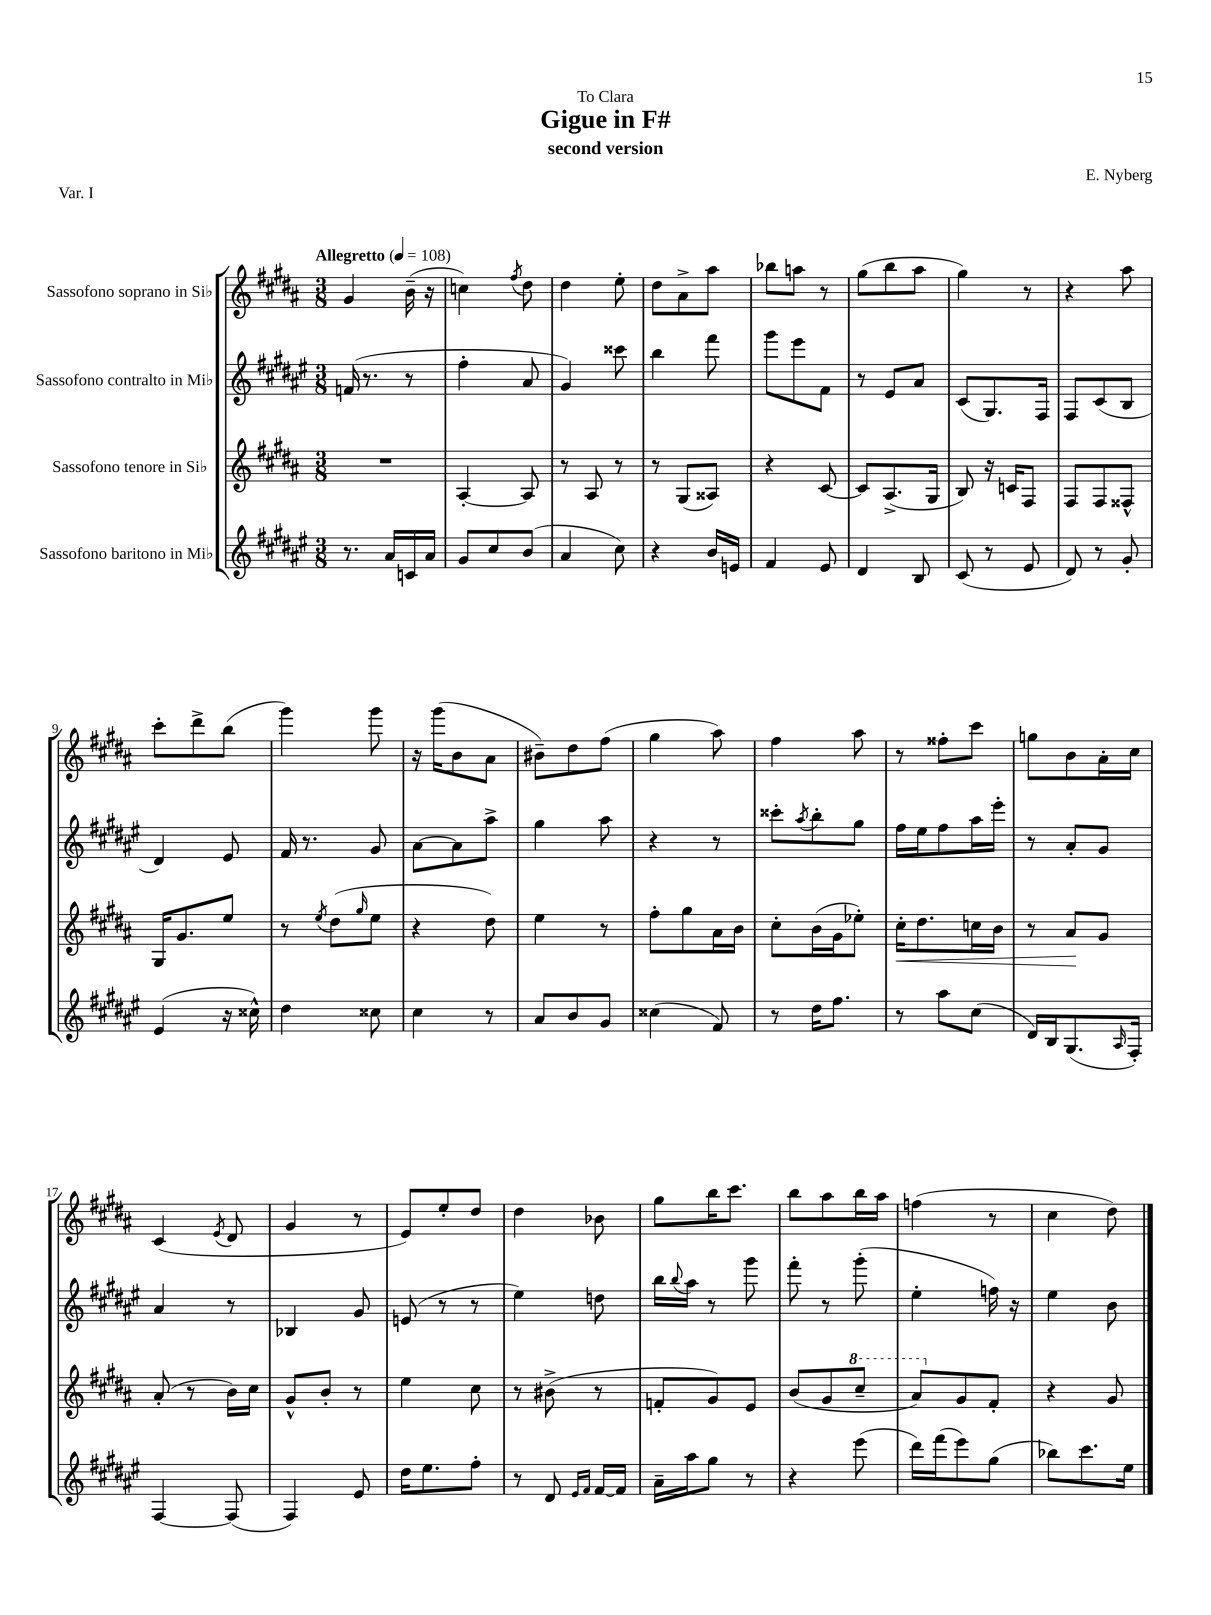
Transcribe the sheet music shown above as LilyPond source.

\header { title = "Gigue in F#" composer = "E. Nyberg" subtitle = "second version" dedication = "To Clara" piece = "Var. I" }
<<
\new StaffGroup <<
\new Staff = "s0" \with { instrumentName = "Sassofono soprano in Sib" } {
    \clef treble \key b \major \numericTimeSignature \time 3/8 \tempo "Allegretto" 4 = 108
    gis'4 b'16--( r16 |
    c''4) \acciaccatura { fis''8 } dis''8 |
    dis''4 e''8-. |
    dis''8 ais'8-> ais''8 |
    bes''8 a''8 r8 |
    gis''8( b''8 ais''8 |
    gis''4) r8 |
    r4 ais''8 |
    cis'''8-. dis'''8-> b''8( |
    gis'''4) gis'''8 |
    r16 gis'''16( b'8 ais'8 |
    bis'8--) dis''8 fis''8( |
    gis''4 ais''8) |
    fis''4 ais''8 |
    r8 fisis''8-. cis'''8 |
    g''8 b'8 ais'16-. cis''16 |
    cis'4( \acciaccatura { e'8 } dis'8 |
    gis'4 r8 |
    e'8) e''8-. dis''8 |
    dis''4 bes'8 |
    gis''8 b''16 cis'''8. |
    b''8 ais''8 b''16 ais''16 |
    f''4( r8 |
    cis''4 dis''8) \bar "|." |
}
\new Staff = "s1" \with { instrumentName = "Sassofono contralto in Mib" } {
    \clef treble \key fis \major \numericTimeSignature \time 3/8
    f'16( r8. r8 |
    fis''4-. ais'8 |
    gis'4) cisis'''8 |
    b''4 fis'''8 |
    gis'''8 eis'''8 fis'8 |
    r8 eis'8 ais'8 |
    cis'8( gis8.) fis16 |
    fis8 cis'8( b8 |
    dis'4) eis'8 |
    fis'16 r8. gis'8 |
    ais'8~ ais'8 ais''8-> |
    gis''4 ais''8 |
    r4 r8 |
    cisis'''8-. \acciaccatura { ais''8 } b''8-. gis''8 |
    fis''16 eis''16 fis''8 ais''16 eis'''16-. |
    r8 ais'8-. gis'8 |
    ais'4 r8 |
    bes4 gis'8 |
    e'8( r8 r8 |
    eis''4) d''8 |
    b''16 \appoggiatura { b''8 } ais''16 r8 gis'''8 |
    fis'''8-. r8 gis'''8-.( |
    eis''4-. f''16) r16 |
    eis''4 b'8 \bar "|." |
}
\new Staff = "s2" \with { instrumentName = "Sassofono tenore in Sib" } {
    \clef treble \key b \major \numericTimeSignature \time 3/8
    R4. |
    ais4~-. ais8 |
    r8 ais8 r8 |
    r8 gis8( aisis8) |
    r4 cis'8~ |
    cis'8 ais8.->( gis16 |
    b8) r16 c'16 fis8 |
    fis8 fis8 fisis8-^ |
    gis16 gis'8. e''8 |
    r8 \acciaccatura { e''8 } dis''8( \grace { gis''16 } e''8 |
    r4 dis''8) |
    e''4 r8 |
    fis''8-. gis''8 ais'16 b'16 |
    cis''8-. b'16( gis'16 ees''8-.) |
    cis''16-.\< dis''8. c''16 b'16 |
    r8 ais'8\! gis'8 |
    ais'8-.( r8 b'16) cis''16 |
    gis'8-^ b'8-. r8 |
    e''4 cis''8 |
    r8 bis'8->( r8 |
    f'8-. gis'8) e'8 |
    b'8( gis'8 \ottava #1 cis'''8-- |
    ais''8) \ottava #0 gis'8 fis'8-. |
    r4 gis'8 \bar "|." |
}
\new Staff = "s3" \with { instrumentName = "Sassofono baritono in Mib" } {
    \clef treble \key fis \major \numericTimeSignature \time 3/8
    r8. ais'16 c'16 ais'16 |
    gis'8 cis''8 b'8( |
    ais'4 cis''8) |
    r4 b'16 e'16 |
    fis'4 eis'8 |
    dis'4 b8 |
    cis'8( r8 eis'8 |
    dis'8) r8 gis'8-. |
    eis'4( r16 cisis''16-^) |
    dis''4 cisis''8 |
    cis''4 r8 |
    ais'8 b'8 gis'8 |
    cisis''4( fis'8) |
    r8 dis''16 fis''8. |
    r8 ais''8 cis''8( |
    dis'16) b16 gis8.( \grace { ais16 } fis16-.) |
    fis4~ fis8( |
    fis4) eis'8 |
    dis''16 eis''8. fis''8-. |
    r8 dis'8 \grace { eis'16 fis'16 } fis'16~ fis'16 |
    ais'16-- ais''16 gis''8 r8 |
    r4 eis'''8( |
    dis'''16) fis'''16( eis'''8) gis''8( |
    bes''8) cis'''8. eis''16 \bar "|." |
}
>>
>>
